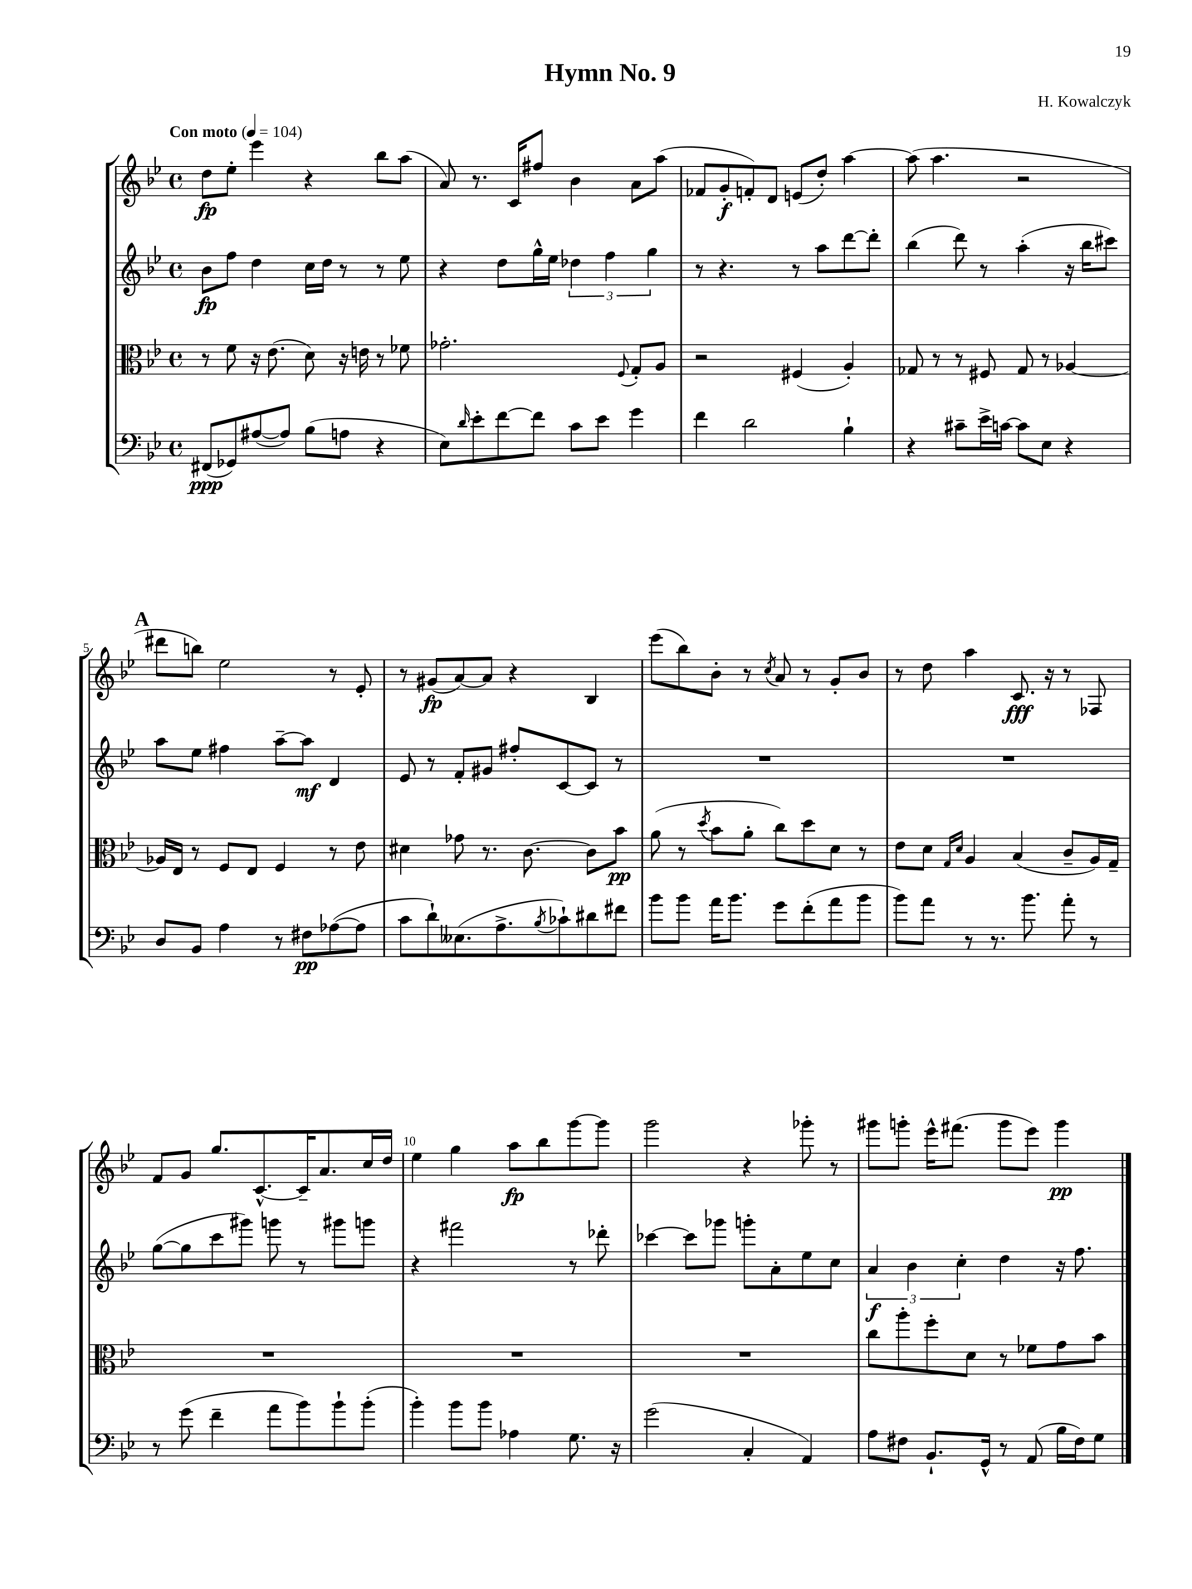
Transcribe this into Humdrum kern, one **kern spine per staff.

**kern	**dynam	**kern	**dynam	**kern	**dynam	**kern	**dynam
*part4	*part4	*part3	*part3	*part2	*part2	*part1	*part1
*staff4	*staff4	*staff3	*staff3	*staff2	*staff2	*staff1	*staff1
*clefF4	*	*clefC3	*	*clefG2	*	*clefG2	*
*k[b-e-]	*	*k[b-e-]	*	*k[b-e-]	*	*k[b-e-]	*
*M4/4	*	*M4/4	*	*M4/4	*	*M4/4	*
*met(c)	*	*met(c)	*	*met(c)	*	*met(c)	*
*MM104	*	*MM104	*	*MM104	*	*MM104	*
=1	=1	=1	=1	=1	=1	=1	=1
!	!	!	!	!	!	!LO:TX:a:B:t=Con moto	!
(8FF#X/L	ppp	8r	.	8b-\L	fp	8dd\L	fp
8GG-X/)	.	8f\	.	8ff\J	.	8ee-'\J	.
([8A#X/	.	16r	.	4dd\	.	4eee-\	.
.	.	(8.e-\	.	.	.	.	.
8A#/J])	.	.	.	.	.	.	.
(8B-\L	.	8d\)	.	16cc\LL	.	4r	.
.	.	.	.	16dd\JJ	.	.	.
8An\J	.	16r	.	8r	.	.	.
.	.	16en\	.	.	.	.	.
4r	.	8r	.	8r	.	8bb-\L	.
.	.	8f-X\	.	8ee-\	.	(8aa\J	.
=2	=2	=2	=2	=2	=2	=2	=2
8E-\L)	.	2.g-X'\	.	4r	.	8a/)	.
16qqd/	.	.	.	.	.	.	.
8e-'\	.	.	.	.	.	8.r	.
[8f\	.	.	.	8dd\L	.	.	.
.	.	.	.	.	.	16c/KL	.
8f\J]	.	.	.	16gg^^\L	.	8ff#X/J	.
.	.	.	.	16ee-\JJ	.	.	.
8c\L	.	.	.	6dd-X\	.	4b-\	.
8e-\J	.	.	.	.	.	.	.
.	.	.	.	6ff\	.	.	.
.	.	8qqF/	.	.	.	.	.
4g\	.	8G'/L	.	.	.	8a\L	.
.	.	.	.	6gg\	.	.	.
.	.	8A/J	.	.	.	(8aa\J	.
=3	=3	=3	=3	=3	=3	=3	=3
4f\	.	2r	.	8r	.	8f-X/L	.
.	.	.	.	4.r	.	8g'/	f
2d\	.	.	.	.	.	8fn'/)	.
.	.	.	.	.	.	8d/J	.
.	.	(4F#X/	.	8r	.	(8en/L	.
.	.	.	.	8aa\L	.	8dd'/J)	.
4B-`\	.	4A'/)	.	[8ddd\	.	[4aa\	.
.	.	.	.	8ddd'\J]	.	.	.
=4	=4	=4	=4	=4	=4	=4	=4
4r	.	8G-X/	.	(4bb-\	.	(8aa\]	.
.	.	8r	.	.	.	4.aa\	.
8c#X~\L	.	8r	.	8ddd\)	.	.	.
16e-^\L	.	8F#X/	.	8r	.	.	.
[16cn\JJ	.	.	.	.	.	.	.
8c\L]	.	8G-/	.	(4aa'\	.	2r	.
8E-\J	.	8r	.	.	.	.	.
4r	.	[4A-X/	.	16r	.	.	.
.	.	.	.	16bb-\KL	.	.	.
.	.	.	.	8ccc#X\J)	.	.	.
!!LO:LB:g=z
!!LO:REH:place=s1:t=A
=5	=5	=5	=5	=5	=5	=5	=5
8D/L	.	16A-X/LL]	.	8aa\L	.	8ddd#X\L	.
.	.	16E-/JJ	.	.	.	.	.
8BB-/J	.	8r	.	8ee-\J	.	8bbn\J)	.
4A\	.	8F/L	.	4ff#X\	.	2ee-\	.
.	.	8E-/J	.	.	.	.	.
8r	.	4F/	.	[8aa~\L	.	.	.
8F#X\L	pp	.	.	8aa\J]	mf	.	.
([8A-X\	.	8r	.	4d/	.	8r	.
8A-\J]	.	8e-\	.	.	.	8e-'/	.
=6	=6	=6	=6	=6	=6	=6	=6
8c\L	.	4d#X\	.	8e-/	.	8r	.
8d`\)	.	.	.	8r	.	(8g#X/L	fp
(8.E--X\	.	8g-X\	.	8f'/L	.	[8a/)	.
.	.	8.r	.	8g#X/J	.	8a/J]	.
8.A^\	.	.	.	.	.	.	.
.	.	.	.	8ff#X'/L	.	4r	.
.	.	[8.c\	.	.	.	.	.
8qB-/	.	.	.	.	.	.	.
8c-X`\)	.	.	.	[8c/	.	.	.
8d#X\	.	8c\L]	.	8c/J]	.	4B-/	.
8f#X\J	.	8b-\J	pp	8r	.	.	.
=7	=7	=7	=7	=7	=7	=7	=7
8b-\L	.	(8a\	.	1r	.	(8eee-\L	.
8b-\J	.	8r	.	.	.	8bb-\)	.
.	.	8qdd/	.	.	.	.	.
16a\KL	.	8b-\L	.	.	.	8b-'\J	.
8.b-\J	.	.	.	.	.	.	.
.	.	8a'\J	.	.	.	8r	.
.	.	.	.	.	.	8qcc/	.
8g\L	.	8cc\L)	.	.	.	8a/	.
(8f'\	.	8dd\	.	.	.	8r	.
8a\	.	8d\J	.	.	.	8g'/L	.
8b-\J	.	8r	.	.	.	8b-/J	.
=8	=8	=8	=8	=8	=8	=8	=8
8b-\L)	.	8e-\L	.	1r	.	8r	.
8a\J	.	8d\J	.	.	.	8dd\	.
.	.	16qqG/LL	.	.	.	.	.
.	.	16qqd/JJ	.	.	.	.	.
8r	.	4A/	.	.	.	4aa\	.
8.r	.	.	.	.	.	.	.
.	.	(4B-/	.	.	.	8.c/	fff
8.b-\	.	.	.	.	.	.	.
.	.	.	.	.	.	16r	.
8a'\	.	8c~/L	.	.	.	8r	.
8r	.	16A/L)	.	.	.	8F-X/	.
.	.	16G~/JJ	.	.	.	.	.
!!LO:LB:g=z
=9	=9	=9	=9	=9	=9	=9	=9
8r	.	1r	.	([8gg\L	.	8f/L	.
(8g\	.	.	.	8gg\]	.	8g/J	.
4f~\	.	.	.	8ccc\	.	8.gg/L	.
.	.	.	.	8ggg#X\J)	.	.	.
.	.	.	.	.	.	[8.c^^/	.
8a\L	.	.	.	8gggn\	.	.	.
8b-\)	.	.	.	8r	.	16c~/K]	.
.	.	.	.	.	.	8.a/	.
8b-`\	.	.	.	8ggg#X\L	.	.	.
(8b-'\J	.	.	.	8gggn\J	.	16cc/L	.
.	.	.	.	.	.	16dd/JJ	.
=10	=10	=10	=10	=10	=10	=10	=10
4b-'\)	.	1r	.	4r	.	4ee-\	.
8b-\L	.	.	.	2fff#X\	.	4gg\	.
8b-\J	.	.	.	.	.	.	.
4A-X\	.	.	.	.	.	8aa\L	fp
.	.	.	.	.	.	8bb-\	.
8.G\	.	.	.	8r	.	[8ggg\	.
.	.	.	.	8ddd-X'\	.	8ggg\J]	.
16r	.	.	.	.	.	.	.
=11	=11	=11	=11	=11	=11	=11	=11
(2g\	.	1r	.	[4ccc-X\	.	2ggg\	.
.	.	.	.	8ccc-\L]	.	.	.
.	.	.	.	8ggg-X\J	.	.	.
4C'/	.	.	.	8gggn'\L	.	4r	.
.	.	.	.	8a'\	.	.	.
4AA/)	.	.	.	8ee-\	.	8ggg-X'\	.
.	.	.	.	8cc\J	.	8r	.
=12	=12	=12	=12	=12	=12	=12	=12
8A\L	.	8cc\L	.	6a/	f	8ggg#X\L	.
8F#X\J	.	8aa'\	.	.	.	8gggn'\J	.
.	.	.	.	6b-\	.	.	.
8.BB-`/L	.	8ff'\	.	.	.	16eee-^^\KL	.
.	.	.	.	.	.	(8.fff#X\J	.
.	.	.	.	6cc'\	.	.	.
.	.	8d\J	.	.	.	.	.
16GG^^/Jk	.	.	.	.	.	.	.
8r	.	8r	.	4dd\	.	8ggg\L	.
(8AA/	.	8f-X\L	.	.	.	8eee-\J)	.
16B-\LL	.	8g\	.	16r	.	4ggg\	pp
16F#\J)	.	.	.	8.ff\	.	.	.
8G\J	.	8b-\J	.	.	.	.	.
==	==	==	==	==	==	==	==
*-	*-	*-	*-	*-	*-	*-	*-
